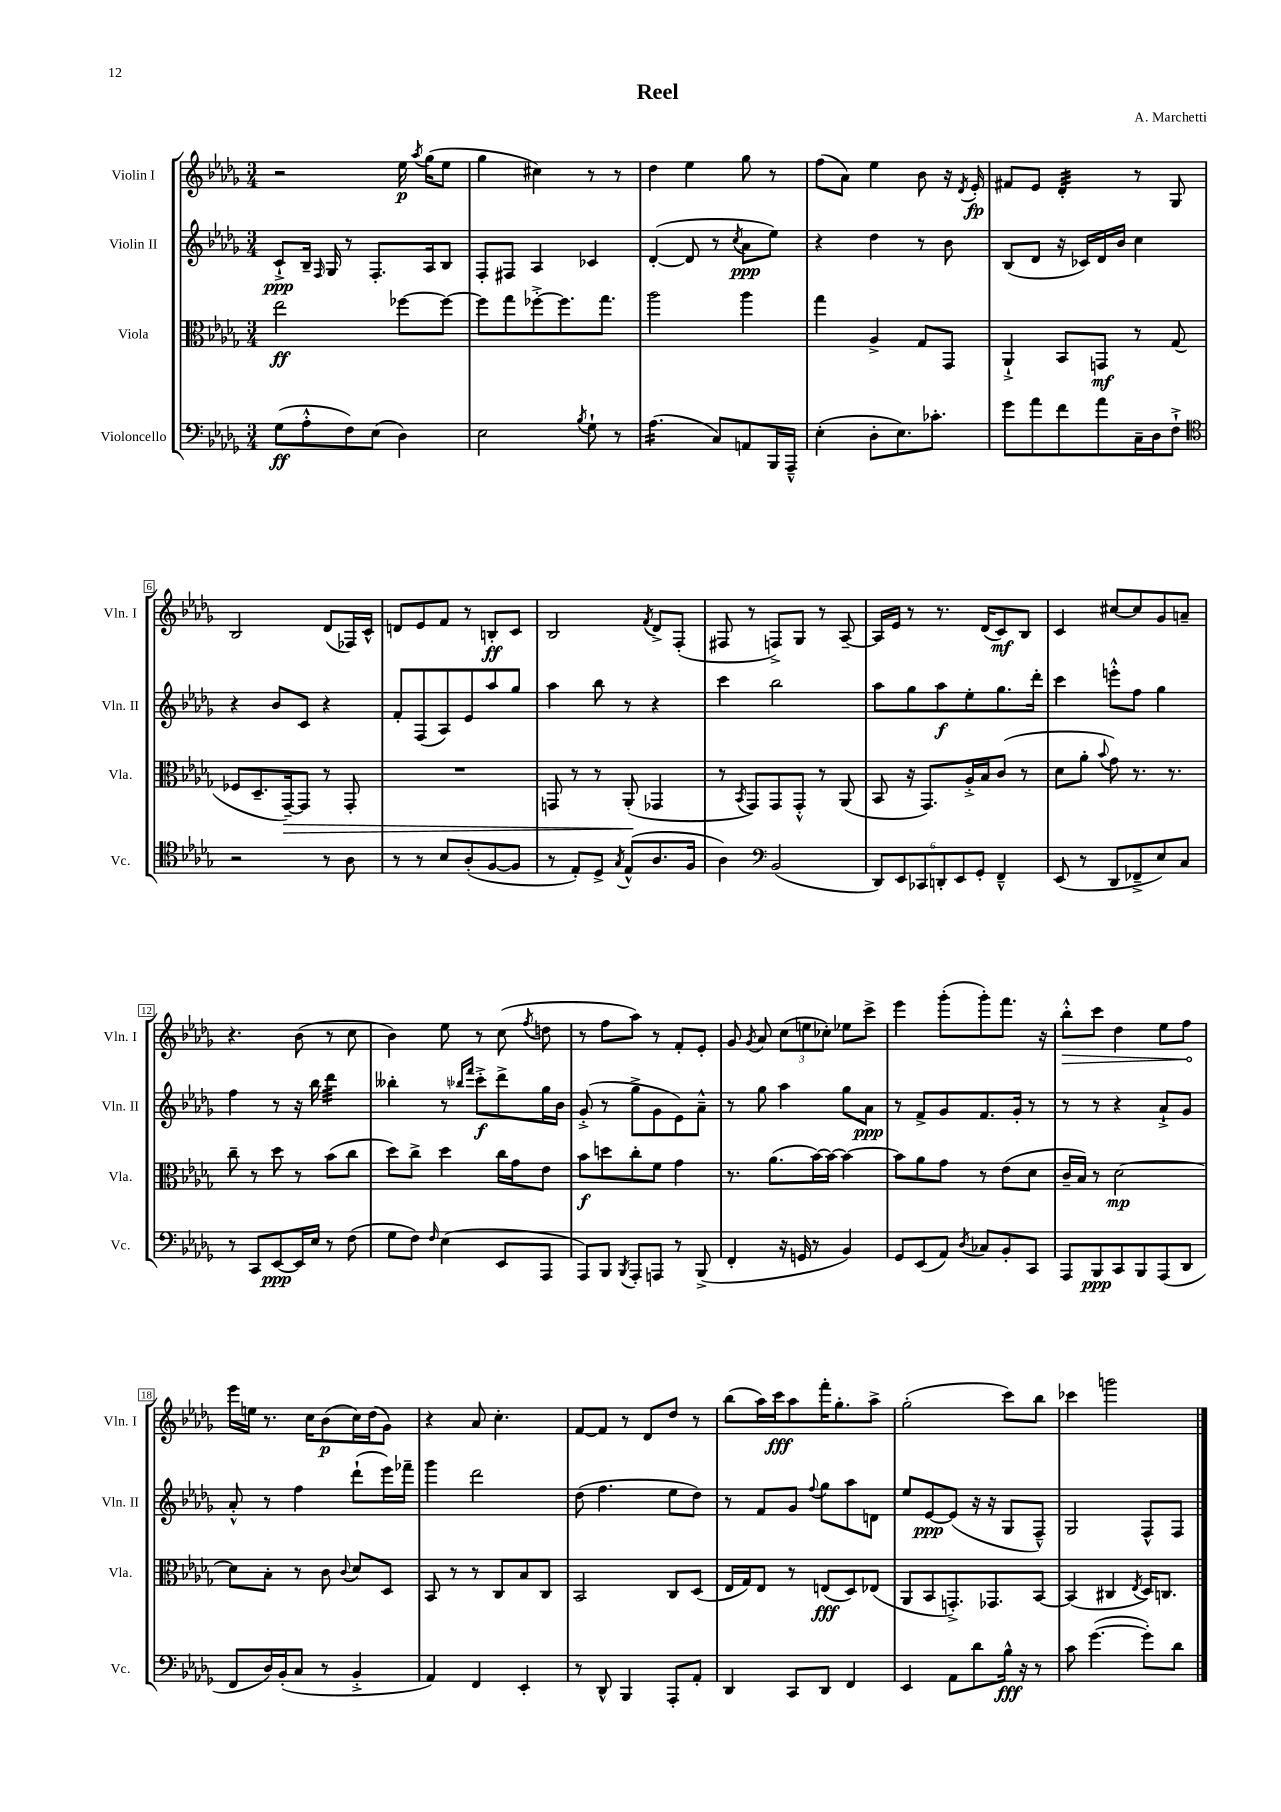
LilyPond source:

\header { title = "Reel" composer = "A. Marchetti" }
<<
\new StaffGroup <<
\new Staff = "s0" \with { instrumentName = "Violin I" shortInstrumentName = "Vln. I" } {
    \clef treble \key des \major \numericTimeSignature \time 3/4
    \autoBeamOff r2 ees''16\p \acciaccatura { aes''8 } ges''16[( ees''8] |
    ges''4 cis''4) r8 r8 |
    des''4 ees''4 ges''8 r8 |
    f''8[( aes'8]) ees''4 bes'8 r16 \acciaccatura { des'8 } ees'16-.\fp |
    fis'8[ ees'8] des'4:32-. r8 ges8 |
    bes2 des'8[( fes16) c'16]-^ |
    d'8[ ees'8 f'8] r8 b8[-.\ff c'8] |
    bes2 \acciaccatura { f'8 } des'8[-> f8]-.( |
    fis8 r8 f8[->) ges8] r8 aes8~-- |
    aes16[ ees'16] r8 r8. des'16[( c'8\mf) bes8] |
    c'4 cis''8[~ cis''8 ges'8 a'8]-- |
    r4. bes'8( r8 c''8 |
    bes'4) ees''8 r8 c''8( \acciaccatura { f''8 } d''8 |
    r8 f''8[ aes''8]) r8 f'8[-. ees'8]-. |
    ges'8 \acciaccatura { ges'8 } aes'8 \tuplet 3/2 { c''8[( e''8 ces''8]-.) } ees''8[ c'''8]-> |
    ees'''4 ges'''8[-.( ges'''8-.) f'''8.] r16 |
    \once \override Hairpin.circled-tip = ##t bes''8[-.-^\> c'''8] des''4 ees''8[ f''8]\! |
    ees'''16[ e''16] r8. c''16[ bes'8\p( c''16) des''16( ges'8]) |
    r4 aes'8 c''4.-. |
    f'8[~ f'8] r8 des'8[ des''8] r8 |
    bes''8[( aes''16) c'''16\fff aes''8 f'''16-. ges''8.-. aes''8]-> |
    ges''2-.( c'''8[) bes''8] |
    ces'''4 g'''2 \bar "|." |
}
\new Staff = "s1" \with { instrumentName = "Violin II" shortInstrumentName = "Vln. II" } {
    \clef treble \key des \major \numericTimeSignature \time 3/4
    \autoBeamOff c'8[-!->\ppp bes16]-- \grace { f16 } ges16 r8 f8.[-. aes16 bes8] |
    f8[-. fis8] aes4 ces'4 |
    des'4~-.( des'8 r8 \acciaccatura { c''8 } aes'8[\ppp ees''8]) |
    r4 des''4 r8 bes'8 |
    bes8[( des'8] r16 ces'16[) des'16 bes'16] c''4 |
    r4 bes'8[ c'8] r4 |
    f'8[-. f8( aes8) ees'8 aes''8 ges''8] |
    aes''4 bes''8 r8 r4 |
    c'''4 bes''2 |
    aes''8[ ges''8 aes''8\f ees''8-. ges''8. des'''16]-. |
    c'''4 e'''8[-.-^ f''8] ges''4 |
    f''4 r8 r16 bes''16 des'''4:32 |
    beses''4-. r8 \grace { bes''16[ f'''16] } c'''8[-.->\f des'''8-> ges''16 bes'16] |
    ges'8-.->( r8 ges''8[-> ges'8 ees'8) aes'8]---^ |
    r8 ges''8 aes''4 ges''8[ aes'8]\ppp |
    r8 f'8[-> ges'8 f'8. ges'16]-. r8 |
    r8 r8 r4 aes'8[-!-> ges'8] |
    aes'8-.-^ r8 f''4 des'''8[-!( ees'''16) fes'''16]-- |
    ges'''4 des'''2 |
    des''8( f''4. ees''8[ des''8]) |
    r8 f'8[ ges'8] \appoggiatura { f''8 } ges''8[ aes''8 d'8] |
    ees''8[ ees'8~\ppp ees'8]( r16 r16 ges8[ f8]---^) |
    ges2 f8[-^ f8] \bar "|." |
}
\new Staff = "s2" \with { instrumentName = "Viola" shortInstrumentName = "Vla." } {
    \clef alto \key des \major \numericTimeSignature \time 3/4
    \autoBeamOff ees''2\ff fes''8[~ fes''8]~ |
    fes''8[ ges''8 fes''8~-.-> fes''8. ges''8.] |
    aes''2 aes''4 |
    ges''4 aes4-> ges8[ ges,8] |
    aes,4-!-> bes,8[ g,8]\mf r8 ges8( |
    fes8[ des8.-- ges,16~--\>) ges,8] r8 ges,8-. |
    R2. |
    g,8 r8 r8 aes,8-.\!( ges,4 |
    r8 \acciaccatura { bes,8 } ges,8[) ges,8 ges,8]-.-^ r8 aes,8( |
    bes,8 r16 ges,8.[) aes16-.-> bes16 c'8]( r8 |
    des'8[ aes'8]-. \appoggiatura { bes'8 } ges'8) r8. r8. |
    c''8-- r8 des''8 r8 bes'8[( c''8] |
    des''8[) c''8]-> des''4 c''16[ ges'16 ees'8] |
    bes'8[\f d''8 c''8-. f'8] ges'4 |
    r8. aes'8.[( bes'16~) bes'16]~ bes'4~ |
    bes'8[ aes'8 ges'8] r8 ees'8[( des'8] |
    c'16[-- bes16]) r8 des'2~\mp |
    des'8[ bes8]-. r8 c'8 \appoggiatura { c'8 } des'8[ des8] |
    bes,8 r8 r8 c8[ bes8 c8] |
    bes,2 c8[ des8]( |
    ees16[ ges16) ees8] r8 e8[\fff( des8) ees8]( |
    aes,8[ bes,8 g,8.-.->) ges,8. bes,8]~ |
    bes,4( cis4 \acciaccatura { ees8 } des16[) c8.] \bar "|." |
}
\new Staff = "s3" \with { instrumentName = "Violoncello" shortInstrumentName = "Vc." } {
    \clef bass \key des \major \numericTimeSignature \time 3/4
    \autoBeamOff ges8[\ff( aes8-.-^ f8) ees8]( des4) |
    ees2 \acciaccatura { bes8 } ges8-! r8 |
    aes4.:16( c8[) a,8 bes,,16 aes,,16]---^ |
    ees4-.( des8[-. ees8.) ces'8.]-. |
    ges'8[ aes'8 f'8 aes'8 c16-- des16 f8]-!-> |
    \clef tenor r2 r8 aes8 |
    r8 r8 bes8[ aes8-.( f8~ f8] |
    r8 ees8[-.) des8]-> \acciaccatura { ges8 } ees8[-^( aes8. f16] |
    aes4) \clef bass bes,2( |
    \tuplet 6/4 { des,8[) ees,8 ces,8 d,8-. ees,8 ges,8]-. } f,4---^ |
    ees,8( r8 des,8[ fes,8---> ees8) c8] |
    r8 c,8[ ees,8~\ppp ees,16 ees16] r8 f8( |
    ges8[ f8]) \grace { f16 } ees4( ees,8[ aes,,8] |
    aes,,8[) bes,,8] \acciaccatura { bes,,8 } aes,,8[-. a,,8] r8 bes,,8->( |
    f,4-. r16 g,16 r8 bes,4) |
    ges,8[ ees,8( aes,8]) \acciaccatura { des8 } ces8[ bes,8-. c,8] |
    aes,,8[ bes,,8\ppp c,8 bes,,8 aes,,8( des,8] |
    f,8[ des16) bes,16-.( c8] r8 bes,4-.-> |
    aes,4) f,4 ees,4-. |
    r8 des,8-^ bes,,4 aes,,8[-. aes,8]-. |
    des,4 c,8[ des,8] f,4 |
    ees,4 aes,8[ des'8 bes16]-^\fff r16 r8 |
    c'8 ges'4.~( ges'8[-.) des'8] \bar "|." |
}
>>
>>
\layout { \context { \Score \override BarNumber.stencil = #(make-stencil-boxer 0.1 0.3 ly:text-interface::print) } }
